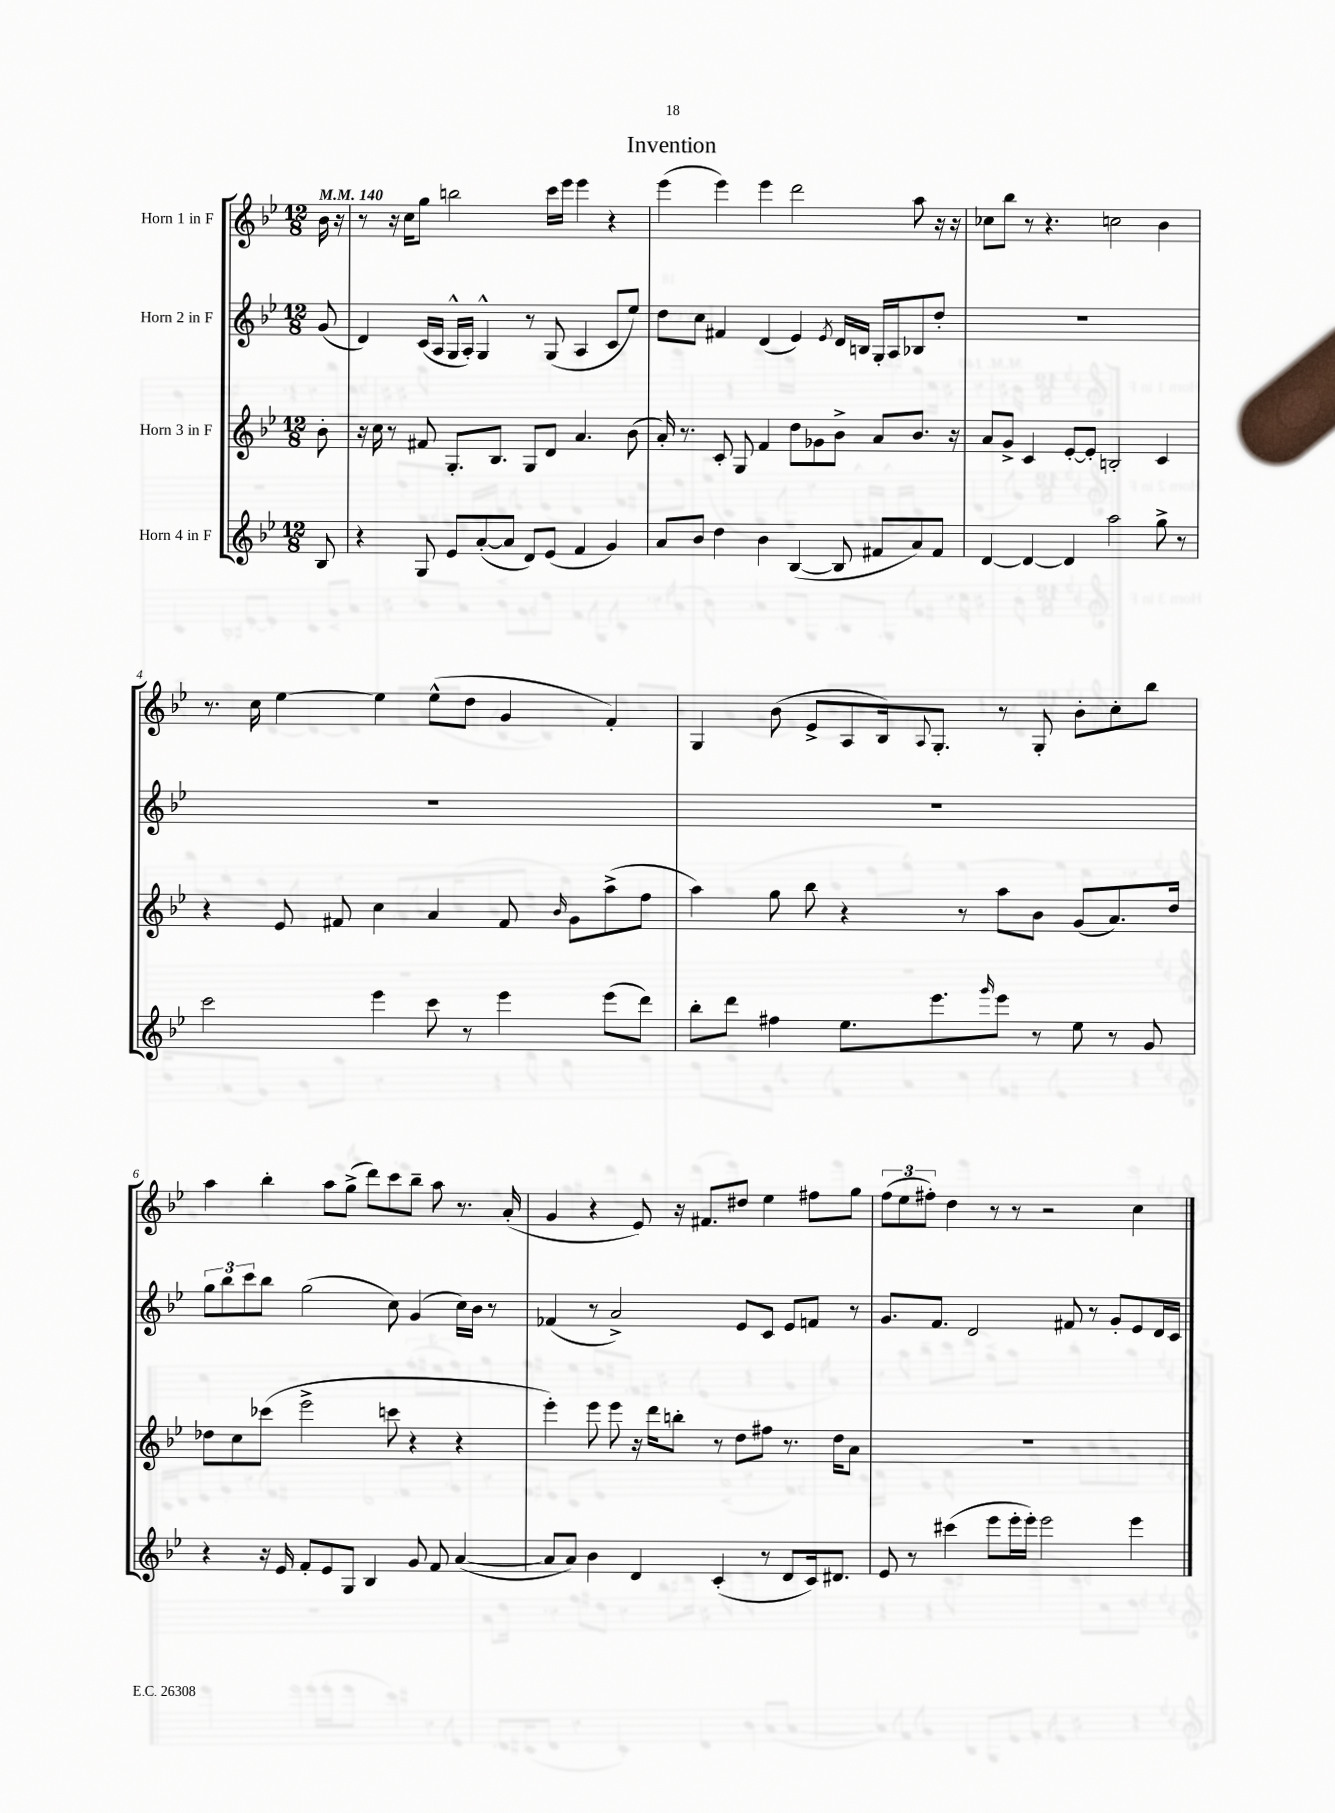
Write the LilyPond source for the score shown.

\header { title = "Invention" }
<<
\new StaffGroup <<
\new Staff = "s0" \with { instrumentName = "Horn 1 in F" } {
    \clef treble \key bes \major \numericTimeSignature \time 12/8 \partial 8 \tempo 4 = 140
    bes'16 r16 |
    r8 r16 c''16 g''8 b''2 c'''16 ees'''16 ees'''4 r4 |
    ees'''4( ees'''4) ees'''4 d'''2 a''8 r16 r16 |
    ces''8 bes''8 r8 r4. c''2 bes'4 |
    r8. c''16 ees''4~ ees''4 ees''8-^( d''8 g'4 f'4-.) |
    g4 bes'8( ees'8-> a8 bes16) \appoggiatura { a8 } g8.-. r8 g8-. bes'8-. c''8-. bes''8 |
    a''4 bes''4-. a''8 g''8->( d'''8) c'''8 bes''8-- a''8 r8. a'16-.( |
    g'4 r4 ees'8) r16 fis'8. dis''8 ees''4 fis''8 g''8 |
    \tuplet 3/2 { f''8( ees''8 fis''8-.) } d''4 r8 r8 r2 c''4 \bar "|." |
}
\new Staff = "s1" \with { instrumentName = "Horn 2 in F" } {
    \clef treble \key bes \major \numericTimeSignature \time 12/8 \partial 8
    g'8( |
    d'4) c'16( a16 g16-^ a16-.) g4-^ r8 g8( a4 c'8 ees''8) |
    d''8 c''8 fis'4 d'4( ees'4) \acciaccatura { ees'8 } d'16 b16 g16-. a16 bes8 d''8-. |
    R1. |
    R1. |
    R1. |
    \tuplet 3/2 { g''8 bes''8 c'''8 } bes''8 g''2( c''8) g'4( c''16) bes'16 r8 |
    fes'4( r8 a'2->) ees'8 c'8 ees'8 f'8 r8 |
    g'8. f'8. d'2 fis'8 r8 g'8-. ees'8 d'16 c'16 \bar "|." |
}
\new Staff = "s2" \with { instrumentName = "Horn 3 in F" } {
    \clef treble \key bes \major \numericTimeSignature \time 12/8 \partial 8
    bes'8-. |
    r16 c''16 r8 fis'8 g8.-. bes8. g8 d'8 a'4. bes'8( |
    a'16-.) r8. c'8-. g8 f'4 d''8 ges'8 bes'8-> a'8 bes'8. r16 |
    a'8 g'8-> c'4 ees'8~-. ees'8-. b2-. c'4 |
    r4 ees'8 fis'8 c''4 a'4 fis'8 \grace { bes'16 } g'8 a''8->( f''8 |
    a''4) g''8 bes''8 r4 r8 a''8 bes'8 g'8( a'8.) d''16 |
    des''8 c''8 ces'''8( ees'''2-> c'''8 r4 r4 |
    ees'''4-.) ees'''8 ees'''8 r16 d'''16 b''8-. r8 d''8 fis''8 r8. d''16 a'8 |
    R1. \bar "|." |
}
\new Staff = "s3" \with { instrumentName = "Horn 4 in F" } {
    \clef treble \key bes \major \numericTimeSignature \time 12/8 \partial 8
    bes8 |
    r4 g8 ees'8 a'8~-.( a'8 d'8) ees'8( f'4 g'4) |
    a'8 bes'8 d''4 bes'4 bes4~( bes8 fis'8 a'8) fis'8 |
    d'4~ d'4~ d'4 a''2 g''8-> r8 |
    c'''2 ees'''4 c'''8 r8 ees'''4 ees'''8( d'''8) |
    bes''8-. d'''8 fis''4 ees''8. ees'''8. \grace { g'''16 } ees'''8 r8 ees''8 r8 g'8 |
    r4 r16 ees'16 f'8-. ees'8 g8 bes4 g'8 f'8 a'4~( |
    a'8 a'8) bes'4 d'4 c'4-.( r8 d'8 c'16) dis'8. |
    ees'8 r8 cis'''4( ees'''8 ees'''16-. ees'''16-.) ees'''2 ees'''4 \bar "|." |
}
>>
>>
